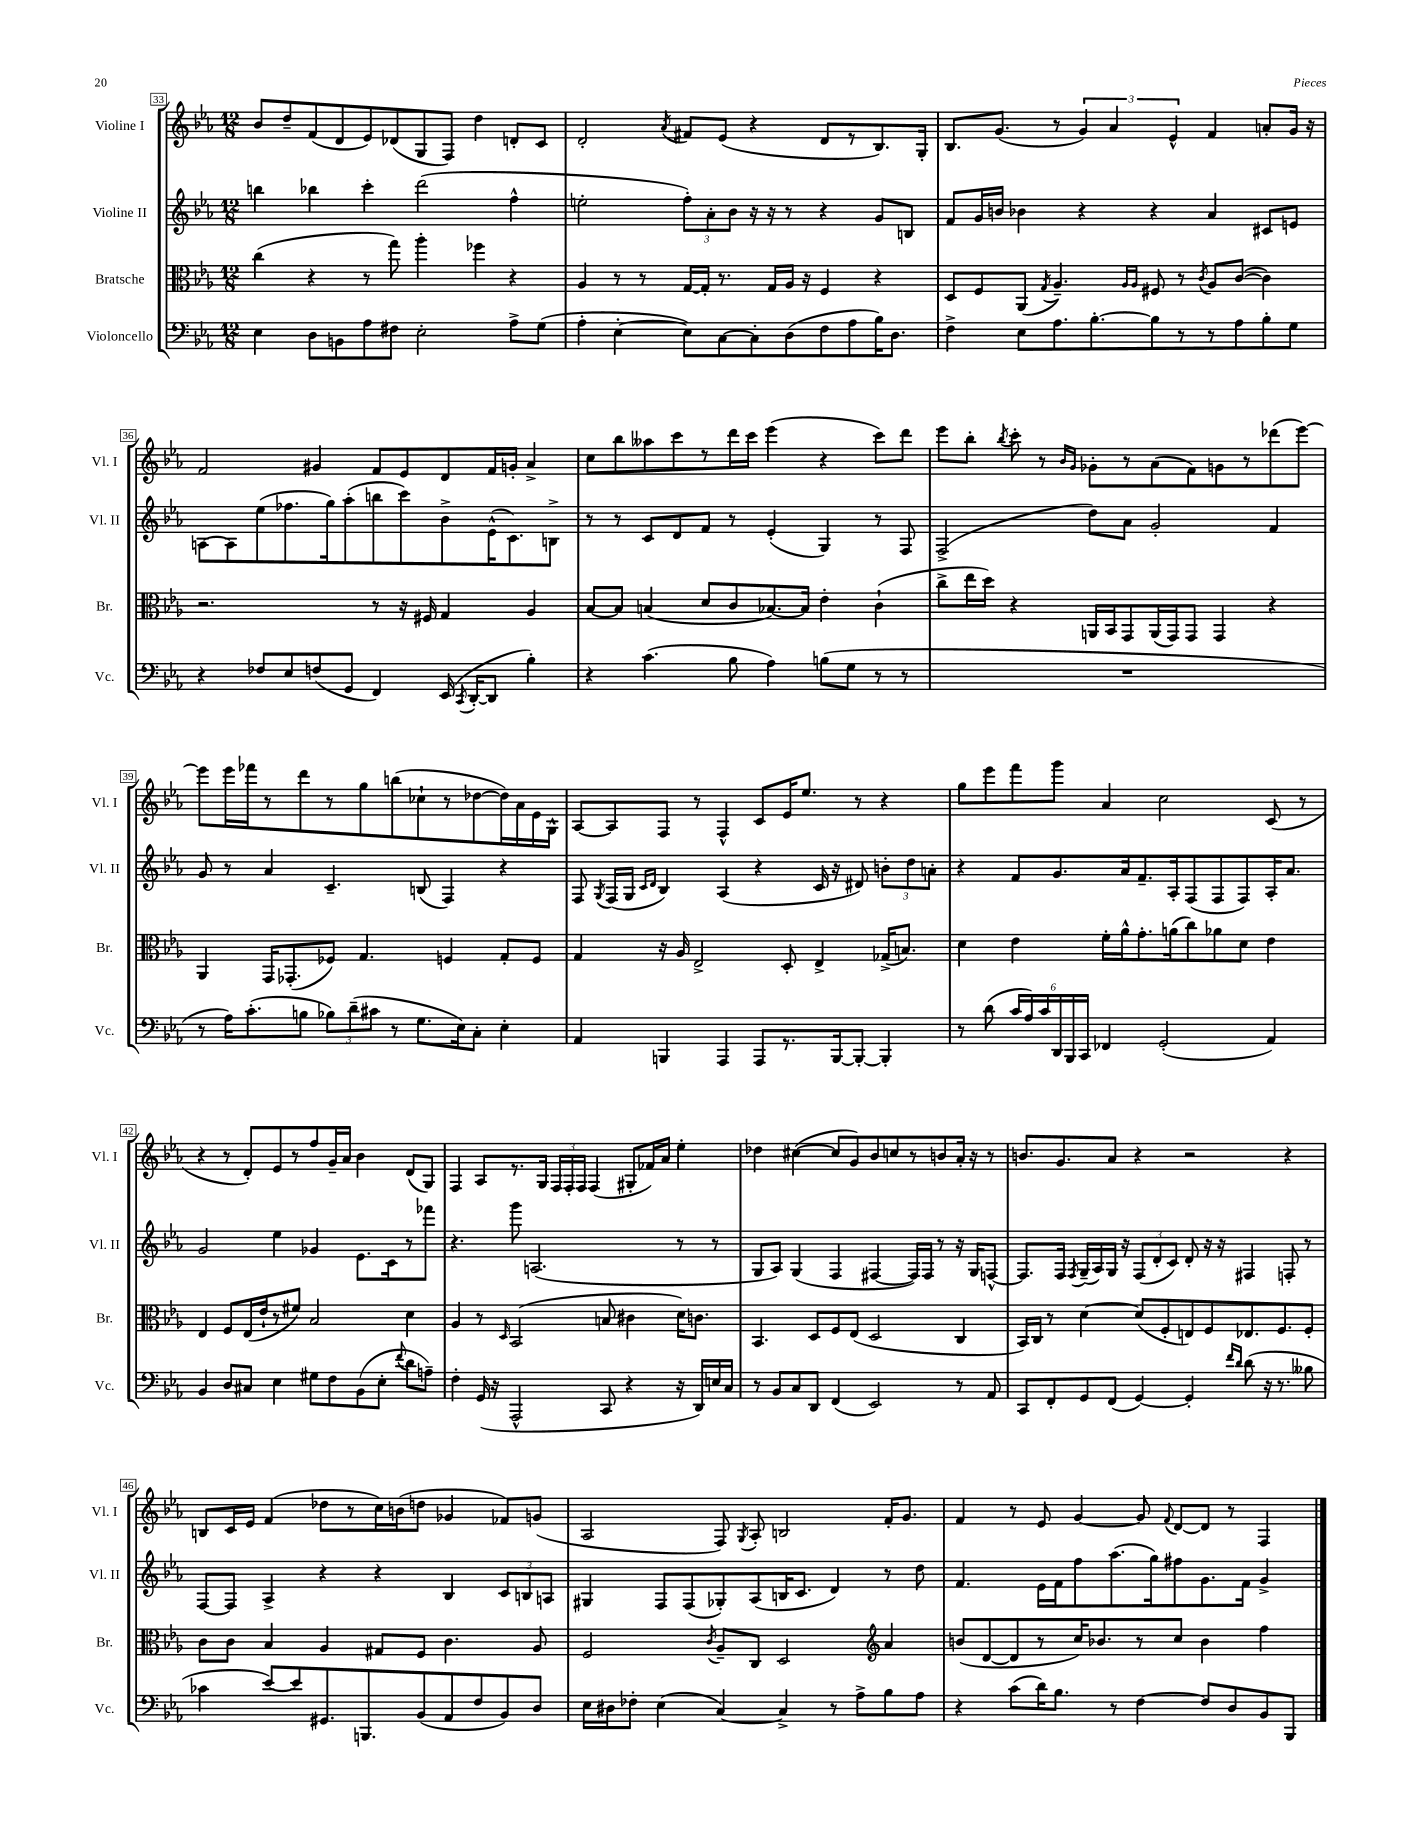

**kern	**kern	**kern	**kern
*staff4	*staff3	*staff2	*staff1
*clefF4	*clefC3	*clefG2	*clefG2
*k[b-e-a-]	*k[b-e-a-]	*k[b-e-a-]	*k[b-e-a-]
*M12/8	*M12/8	*M12/8	*M12/8
4E-	(4cc	4bb	8b-
.	.	.	8dd~
8D	4r	4bb-	(8f
8BB	.	.	8d
8A-	8r	4ccc'	8e-)
8F#	8gg)	.	(8d-
2E-'	4aa-'	(2ddd	8G
.	.	.	8F)
.	4ff-	.	4dd
8A-^	4r	4ff^^	8d'
(8G	.	.	8c
=	=	=	=
4A-'	4A-	2ee'	2d'
[4E-'	8r	.	.
.	8r	.	.
.	.	.	8qa-
8E-])	[16G	12ff')	8f#
.	16G']	.	.
.	.	12a-'	.
[8C	8.r	.	(8e-
.	.	12b-	.
8C']	.	16r	4r
.	16G	16r	.
(8D	16A-	8r	.
.	16r	.	.
8F	4F	4r	8d
8A-	.	.	8r
16B-)	4r	8g	8.B-)
8.D	.	.	.
.	.	8B	.
.	.	.	16G'
=	=	=	=
4F^	8D	8f	8.B-
.	8F	16g	.
.	.	16b	(8.g
8E-	(8AA-	4b-	.
.	8qG	.	.
8.A-	4.A-~)	.	8r
.	.	4r	6g)
[8.B-'	.	.	.
.	.	.	6a-
.	16qqA-	.	.
.	16qqA-	.	.
8B-]	8F#	4r	.
.	.	.	6e-^^
8r	8r	.	.
.	8qc	.	.
8r	8A-	4a-	4f
8A-	([8c	.	.
8B-'	4c])	8c#	8a'
8G	.	8e	16g
.	.	.	16r
=	=	=	=
4r	2.r	[8A	2f
.	.	8A]	.
8F-	.	(8ee-	.
8E-	.	8.ff-	.
(8F	.	.	4g#
.	.	16gg)	.
8GG	.	(8aa-'	.
4FF)	8r	8bb	8f
.	16r	8ccc)	8e-
.	16F#	.	.
(16EE-	4G	8b-^	8d
8qCC	.	.	.
[16DD'	.	.	.
8DD]	.	(16e-^^	16f
.	.	8.c)	16g'
4B-')	4A-	.	4a-^
.	.	8B^	.
=	=	=	=
4r	[8B-	8r	8cc
.	8B-]	8r	8bb-
(4.c	(4B	8c	8aa--
.	.	8d	8ccc
.	8d	8f	8r
8B-	8c	8r	16ddd
.	.	.	16ccc
4A-)	[8.B-)	(4e-'	(4eee-
.	16B-]	.	.
(8B	4e-'	4G)	4r
8G	.	.	.
8r	(4c`	8r	8ccc)
8r	.	8F	8ddd
=	=	=	=
1.r	8cc^	(2F^	8eee-
.	16ee-	.	8bb-'
.	16dd)	.	.
.	.	.	8qbb-
.	4r	.	8ccc'
.	.	.	8r
.	.	.	16qqb-
.	.	.	16qqg
.	16AA	8dd)	8g-'
.	16BB-	.	.
.	8GG	8a-	8r
.	(16AA	2g'	(8a-
.	16GG)	.	.
.	8GG	.	8f)
.	4GG	.	8g
.	.	.	8r
.	4r	4f	(8ddd-
.	.	.	[8eee-)
=	=	=	=
8r	4AA-	8g	8eee-]
16A-)	.	8r	16eee-
(8.c'	.	.	16fff-
.	16GG	4a-	8r
.	(8.GG-'	.	.
8B	.	.	8ddd
12B-)	8F-)	4.c~	8r
(12d~	.	.	.
.	4.G	.	8gg
12c#	.	.	.
8r	.	.	(8bb
8.G	.	(8B	8cc-`
.	4F	4F)	8r
16E-)	.	.	.
8C'	.	.	[8dd-
4E-'	8G'	4r	16dd-])
.	.	.	16a-
.	8F	.	16e-
.	.	.	16G^^
=	=	=	=
4AA-	4G	8F	[8A-
.	.	8qG	.
.	.	(16F	8A-]
.	.	16G	.
.	.	16qqc	.
.	.	16qqd	.
4BBB	16r	4B-)	8F
.	16A-	.	.
.	2E-^	.	8r
4AAA-	.	(4A-	4F^^
8AAA-	.	4r	8c
8.r	8D'	.	16e-
.	.	.	8.ee-
.	4E-^	16c	.
[16BBB	.	16r	.
8BBB'_	.	8d#)	8r
4BBB']	(16G-^	12b'	4r
.	8.B)	.	.
.	.	12dd	.
.	.	12a'	.
=	=	=	=
8r	4d	4r	8gg
(8d	.	.	8eee-
24c	4e-	8f	8fff
24A-)	.	.	.
24c	.	.	.
24DD	.	8.g	8ggg
24BBB-	.	.	.
24CC	.	.	.
4FF-	16f'	.	4a-
.	16a-^^	16a-	.
.	8.g'	8.f~	.
(2GG'	.	.	2cc
.	(16a	16A-'	.
.	8cc)	(8F	.
.	8a-	8F	.
.	8d	8F)	.
4AA-)	4e-	16A-'	(8c
.	.	8.a-	.
.	.	.	8r
=	=	=	=
4BB-	4E-	2g	4r
8D	8F	.	8r
8C#	(16E-	.	8d')
.	16e-`	.	.
4E-	8r	4ee-	8e-
.	8f#)	.	8r
8G#	2B-	4g-	8ff
8F	.	.	16g~
.	.	.	16a-
(8BB-	.	8.e-	4b-
8E-'	.	.	.
.	.	16c	.
8qqf	.	.	.
8d	4d	8r	(8d
8A~)	.	8fff-	8G)
=	=	=	=
4F'	4A-	4.r	4F
(16GG	8r	.	8A-
16r	.	.	.
.	16qqD	.	.
2AAA-^^	(2BB-	8ggg	8.r
.	.	(2.A	.
.	.	.	16G
.	.	.	24F
.	.	.	24F'
.	.	.	24F
.	.	.	(4F
8CC	8B	.	.
4r	4c#	.	8G#'
.	.	.	16f-)
.	.	.	16a-
16r	16d)	8r	4ee-'
16DD)	8.c	.	.
16E	.	8r	.
16C	.	.	.
=	=	=	=
8r	4.BB-	8G	4dd-
8BB-	.	8A-)	.
8C	.	(4G	([4cc#
8DD	8D	.	.
(4FF	8F	4F	8cc#]
.	(8E-	.	8g)
2EE-)	2D	[4F#	8b-
.	.	.	8cc
.	.	16F#])	8r
.	.	16F#	.
.	.	8r	8b
8r	4C	16r	16a-'
.	.	16G	16r
8AA-	.	[8F^^	8r
=	=	=	=
8CC	16BB-)	8.F]	8.b
.	16C	.	.
8FF'	8r	.	.
.	.	16F	8.g
.	.	8qF	.
8GG	[4d	(16G~	.
.	.	16A-)	.
(8FF	.	16G	8a-
.	.	16r	.
[4GG)	(8d]	(12F	4r
.	.	12d'	.
.	8F'	.	.
.	.	12c)	.
4GG']	8E)	8d'	2r
.	8F	16r	.
.	.	16r	.
16qqf	.	.	.
16qqd	.	.	.
(8d	8.E-	4F#	.
16r	.	.	.
8.r	8.F	.	.
.	.	8F'	4r
8B--	8F'	8r	.
=	=	=	=
4c-	8c	[8F	8B
.	8c	8F]	16c
.	.	.	16e-
[8e-)	4B-	4A-^	(4f
8e-]	.	.	.
8.GG#	4A-	4r	8dd-
.	.	.	8r
8.BBB	.	.	.
.	8G#	4r	16cc)
.	.	.	(16b
(8BB-	8F	.	8dd
8AA-	4.c	4B-	4g-
8F	.	.	.
8BB-)	.	12c	8f-)
.	.	12B	.
8D	8A-	.	(8g
.	.	12A	.
=	=	=	=
16E-	2F	4G#	2A-
16D#	.	.	.
8F-'	.	.	.
(4E-	.	8F	.
.	.	(8F	.
.	8qc	.	.
[4C)	8A-~	8G-')	8F)
.	.	.	8qG
.	8C	(8A-	8A-'
4C^]	2D	16B	2B
.	.	8.c	.
8r	.	4d)	.
8A-^	.	.	.
*	*clefG2	*	*
8B-	4a-	8r	16f'
.	.	.	8.g
8A-	.	8dd	.
=	=	=	=
4r	(8b	4.f	4f
.	[8d	.	.
(8c	8d]	.	8r
16d)	8r	16e-	8e-
8.B-	.	16f	.
.	16cc)	8ff	[4g
.	8.b-	.	.
8r	.	(8.aa-	.
[4F	8r	.	8g]
.	.	16gg)	.
.	.	.	8qqf
.	8cc	8ff#	[8d
8F]	4b-	8.g	8d]
8D	.	.	8r
.	.	16f	.
8BB-	4ff	4g^	4F
8BBB-	.	.	.
==	==	==	==
*-	*-	*-	*-
